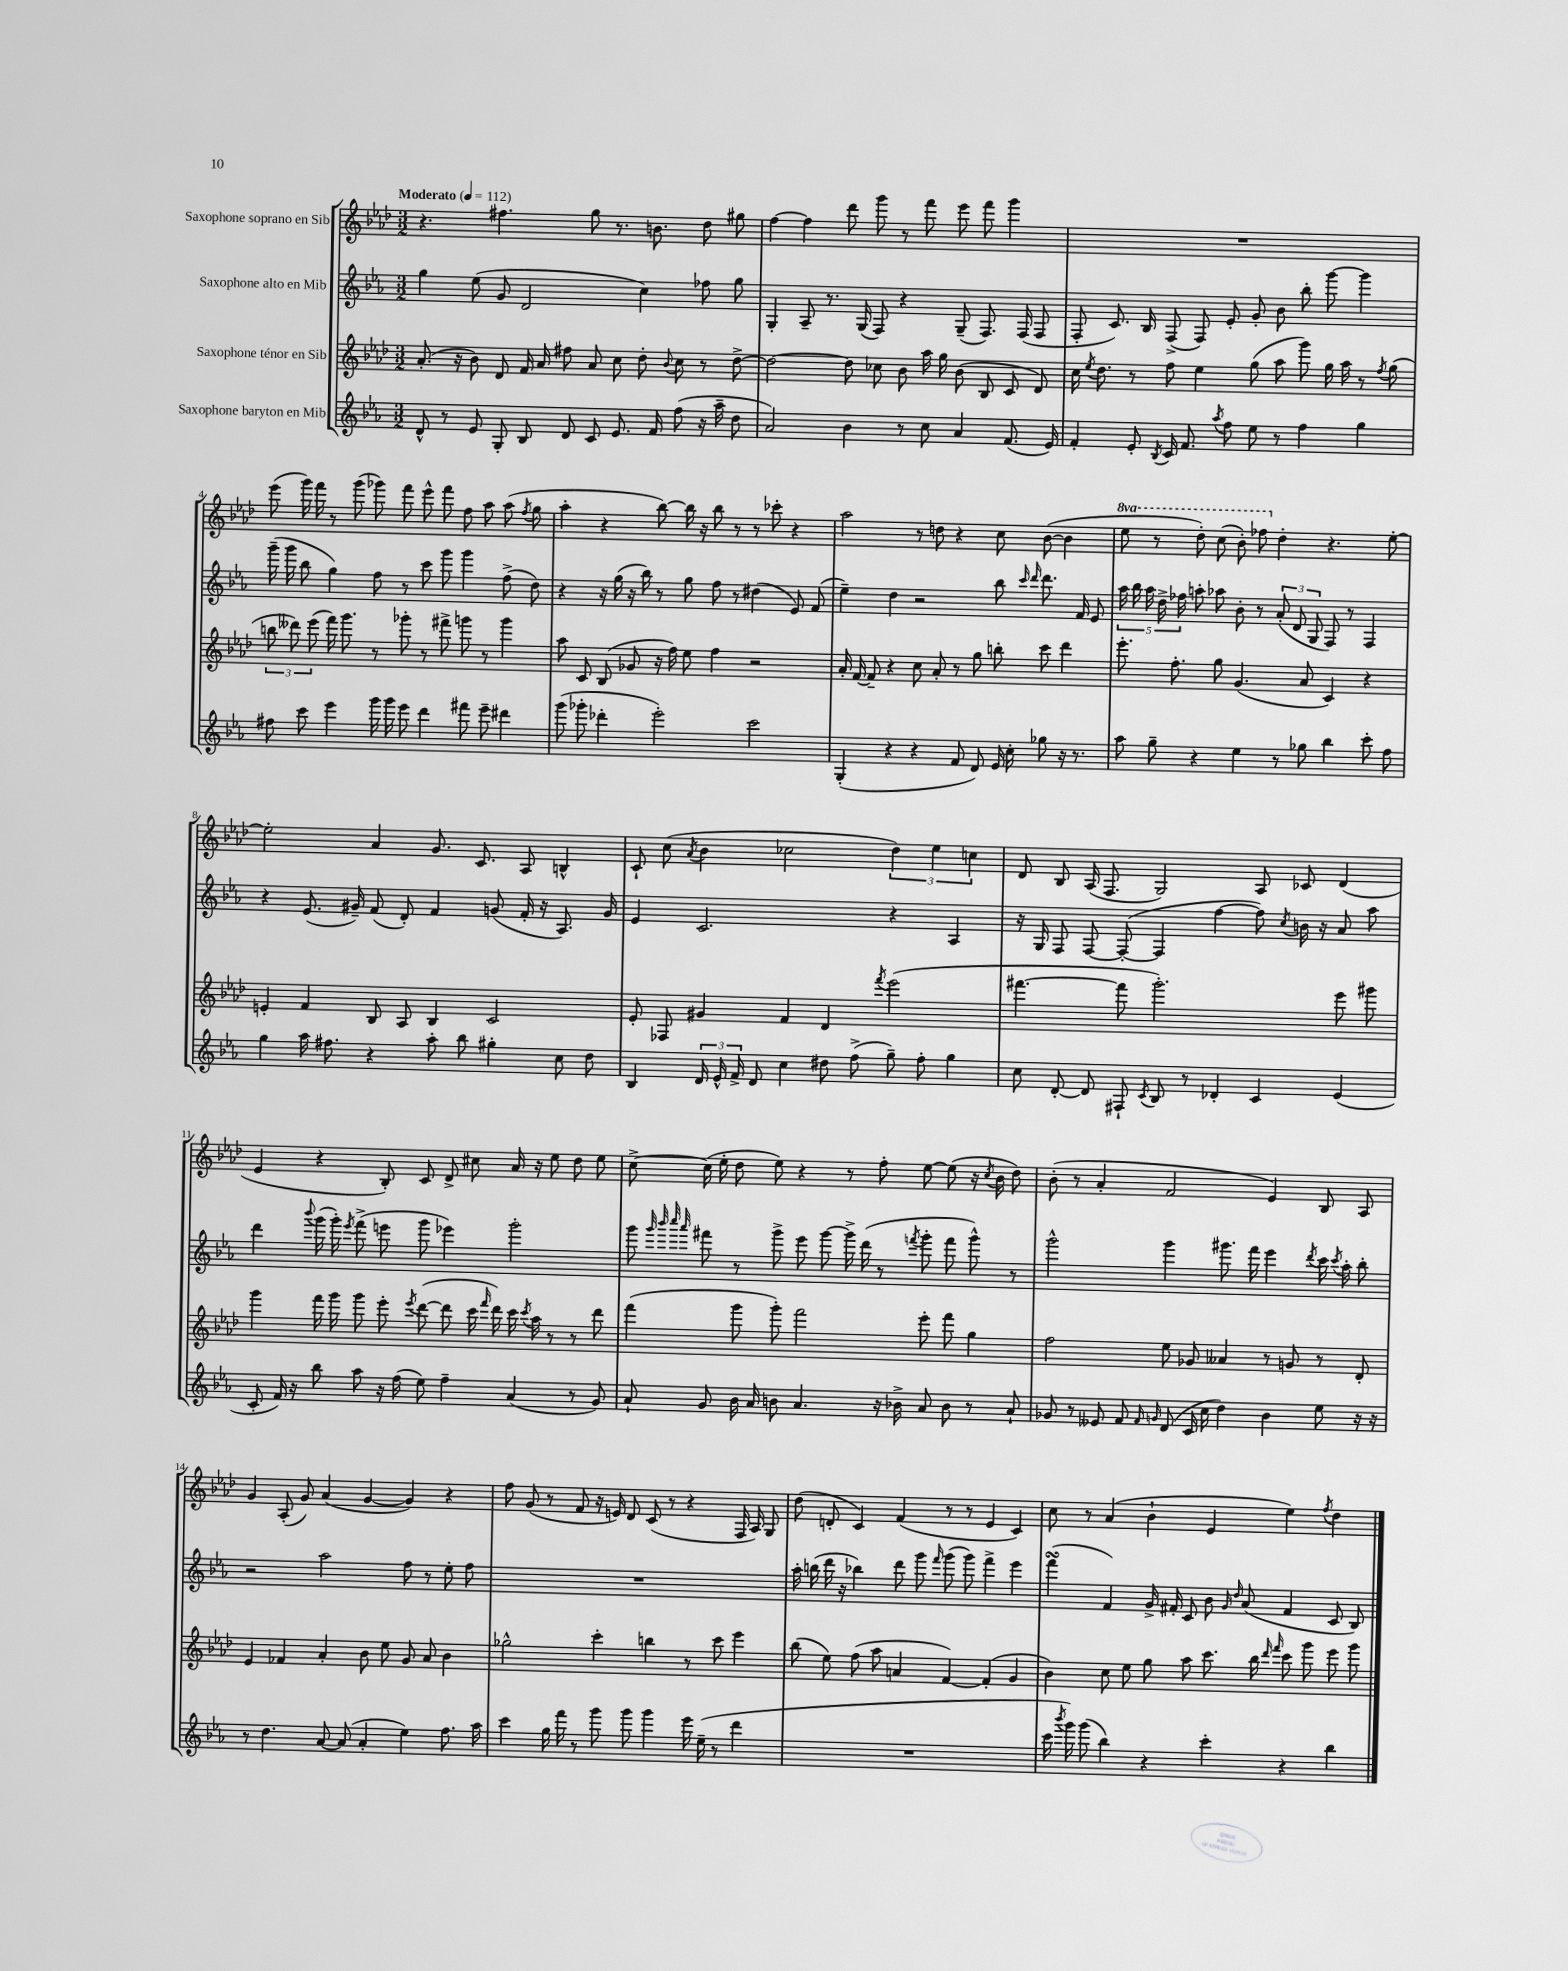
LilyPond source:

<<
\new StaffGroup <<
\new Staff = "s0" \with { instrumentName = "Saxophone soprano en Sib" } {
    \clef treble \key aes \major \numericTimeSignature \time 3/2 \set Staff.ottavationMarkups = #ottavation-simple-ordinals \tempo "Moderato" 4 = 112
    \autoBeamOff r4. fis''4. g''8 r8. b'8. des''8 gis''8 |
    f''4~ f''4 des'''8 g'''8 r8 f'''8 ees'''8 f'''8 g'''4 |
    R1. |
    ees'''8( g'''16) f'''16 r8 g'''8( ges'''8) f'''8 ees'''8-^ f'''8 f''8 aes''8 aes''8( \acciaccatura { f''8 } g''8 |
    aes''4-. r4 bes''8~) bes''16 r16 bes''8 r8 r8 ces'''8-. r4 |
    aes''2 r8 d''8 r4 c''8 bes'8~( bes'4 |
    \ottava #1 ees'''8 r8 des'''8-.) c'''8( bes''8-.) fes'''8 \ottava #0 des''4-. r4. ees''8~-. |
    ees''2-. aes'4 g'8. c'8. aes8 b4-^ |
    c'8-! c''8( \acciaccatura { aes'8 } bes'4 ces''2 \tuplet 3/2 { des''4) ees''4 c''4 } |
    des'8 bes8 aes16( f8. g2) aes8 ces'8 des'4( |
    ees'4 r4 bes8-.) c'8 des'8-> cis''8 aes'16 r16 ees''8 des''8 ees''8 |
    c''8~-> c''16( ees''16-. des''8 ees''8) r4 r8 f''8-. ees''8~ ees''8( r16 \acciaccatura { c''8 } bes'16 des''8) |
    bes'8-.( r8 aes'4-. f'2 ees'4) bes8 aes8 |
    g'4 aes8-.( g'8) aes'4( g'4~ g'4) r4 |
    f''8 g'8( r8 f'8 r16 e'16) des'8 c'8( r8 r4 f16 aes16) g8 |
    des''8( d'8-. c'4) f'4( r8 r8 ees'4 c'4) |
    c''8 r8 aes'4( bes'4-! ees'4 ees''4) \acciaccatura { f''8 } des''4 \bar "|." |
}
\new Staff = "s1" \with { instrumentName = "Saxophone alto en Mib" } {
    \clef treble \key ees \major \numericTimeSignature \time 3/2
    \autoBeamOff g''4 ees''8( g'8 d'2 c''4) fes''8 g''8 |
    g4-. aes8-- r8. g16( f8) r4 g8--( f8.) f16( f8 |
    f8-. c'8.) bes16 f8->( f8) ees'8-. g'8-. bes'8 bes''8-. g'''8~ g'''4 |
    g'''16--( g'''16 bes''8 g''4) f''8 r8 c'''8 g'''8 g'''4 f''8->( d''8) |
    r4 r16 g''16( r16 bes''16) r8 g''8 f''8 r8 dis''4( ees'8) f'8( |
    ees''4--) d''4 r2 bes''8 \grace { c'''16 d'''16 } d'''8. f'16 ees'8 |
    \tuplet 5/4 { aes''16 bes''16 aes''16 d''16-> fes''16 } a''8-. aes''8 bes'8-. r8 \tuplet 3/2 { aes'8-.( d'8 g8 } f8) r8 f4 |
    r4 ees'8.( gis'16--) f'8( d'8-.) f'4 g'8( f'16-. r16 aes8.) g'16 |
    ees'4 c'2. r4 aes4 |
    r16 g16 f8 f8~ f8~-.( f4 f''4~ f''8) \acciaccatura { c''8 } b'16 r16 aes'8 aes''8 |
    d'''4 \appoggiatura { bes'''8 } g'''16( g'''16-.) \acciaccatura { ees'''8 } f'''8->( e'''8 g'''8 ees'''4) g'''2-. |
    g'''8 \grace { g'''32 bes'''32 c''''32 aes'''32 } fis'''8 r8 g'''8-> ees'''8 g'''8~ g'''16-> d'''16( r8 \acciaccatura { f'''8 } g'''8-. f'''8 g'''8-^) r8 |
    g'''2-^ g'''4 gis'''8. f'''16 ees'''4 \acciaccatura { d'''8 } c'''16 \acciaccatura { c'''8 } aes''16-. bes''8-. |
    r2 aes''2 f''8 r8 ees''8-. f''8 |
    R1. |
    aes''16-. b''16( d'''16 r16 bes''4) d'''8 g'''8 \grace { f'''16 } g'''8( g'''8) f'''4-> ees'''4 |
    f'''4\turn( f'4) g'16-> fis'16-. c'8 bes'8 \grace { g'16 d''16 } aes'8( fis'4 c'8 bes8) \bar "|." |
}
\new Staff = "s2" \with { instrumentName = "Saxophone ténor en Sib" } {
    \clef treble \key aes \major \numericTimeSignature \time 3/2
    \autoBeamOff aes'8.-.( r16 bes'8) des'8 f'16 aes'16 fis''8 aes'8 c''8 des''8-. \appoggiatura { bes'8 } c''8 r8 des''8~-> |
    des''2~ des''8 ces''8 bes'8 aes''16 g''16 bes'8( bes8 c'8 des'8) |
    c''16 \acciaccatura { ees''8 } des''8. r8 f''8 ees''4 g''8( aes''8 g'''8) g''16 aes''16 r8 \acciaccatura { f''8 } g''8( |
    \tuplet 3/2 { b''8 deses'''8) ees'''8( } f'''16) g'''8. r8 ges'''8-. r8 fis'''8-> g'''8 r8 g'''4 |
    aes''8 c'8 bes8( ges'8 r16 f''16) ees''8 f''4 r2 |
    aes'16-. f'16~ f'8-- r4 c''8 aes'8-. r8 g''8 b''8-. c'''8 des'''4 |
    ees'''8.-. f''8.-. g''8 g'4.( aes'8 c'4) r4 |
    e'4-. f'4 bes8 aes8 bes4 c'2 |
    ees'8-. fes8 gis'4 f'4 des'4 \acciaccatura { f'''8 } ees'''2( |
    fis'''4.~ fis'''8 g'''2.-.) ees'''8 gis'''8 |
    g'''4 f'''16 g'''16 g'''8 ees'''8-. \acciaccatura { ees'''8 } des'''8~( des'''8 c'''16 \grace { f'''16 } des'''16) c'''16 \acciaccatura { c'''8 } aes''16 r8 r8 des'''8 |
    f'''4( g'''8 g'''8-.) f'''2 ees'''8-. f'''8 g''4 |
    f''2 ees''8 ges'8 aeses'4 r8 g'8 r8 des'8-. |
    ees'4 fes'4 aes'4-. bes'8 ees''8 g'8 aes'8 bes'4 |
    ges''2-^ c'''4-. b''4 r8 c'''8 ees'''4 |
    bes''8( ees''8) f''8( aes''8 a'4 f'4~) f'4-.( g'4 |
    bes'4) c''8 ees''8 g''8 aes''8 c'''8. bes''16 \grace { des'''16 f'''16 } c'''8 g'''8 ees'''8 g'''8 \bar "|." |
}
\new Staff = "s3" \with { instrumentName = "Saxophone baryton en Mib" } {
    \clef treble \key ees \major \numericTimeSignature \time 3/2
    \autoBeamOff d'8-^ r8 ees'8 g8-. bes8 d'8 c'8 ees'8. f'16 f''8( r16 aes''16-- d''8 |
    aes'2) bes'4 r8 c''8 aes'4 f'8.( ees'16) |
    f'4-. ees'8-. \acciaccatura { bes8 } c'16 f'8. \acciaccatura { aes''8 } f''8 ees''8 r8 f''4 g''4 |
    fis''8 c'''8 ees'''4 g'''16 g'''16 ees'''8 d'''4 fis'''8 ees'''8-- dis'''4 |
    g'''8( ges'''8-. des'''4-. ees'''2-.) c'''2 |
    g4-.( r4 r4 f'8 d'8) ees'16 c''16-. ges''8 r16 r8. |
    aes''8 g''8-- r4 ees''4 r8 ges''8 bes''4 c'''8-. f''8 |
    g''4 aes''16 fis''8. r4 aes''8-. bes''8 gis''4-. c''8 d''8 |
    bes4 \tuplet 3/2 { d'16 ees'16-^ f'16-> } d'8 c''4 dis''8 f''8->( g''8--) f''8-. g''4 |
    c''8 d'8~-. d'8 fis8-! \acciaccatura { c'8 } bes8 r8 des'4-. c'4 ees'4( |
    c'8-. f'16) r16 bes''8 aes''8 r16 f''16( ees''8) f''4-- aes'4( r8 g'8) |
    aes'8-! g'8 bes'16 aes'16 b'8 aes'4. r16 bes'16-> aes'8 bes'8 r8 aes'8-! |
    ges'8 r8 eeses'8 f'8 \grace { f'16 g'16 } d'8( c'16 c''16 d''4) bes'4 ees''8 r16 r16 |
    r8 d''4. aes'8~ aes'8( aes'4-. ees''4) f''8. aes''16 |
    c'''4 g''16 f'''16 r8 g'''8 g'''8 g'''4 ees'''16 ees''16--( r8 d'''4 |
    R1. |
    c'''16 \acciaccatura { bes'''8 } g'''16) g'''8( bes''4) r4 c'''4-. r4 bes''4 \bar "|." |
}
>>
>>
